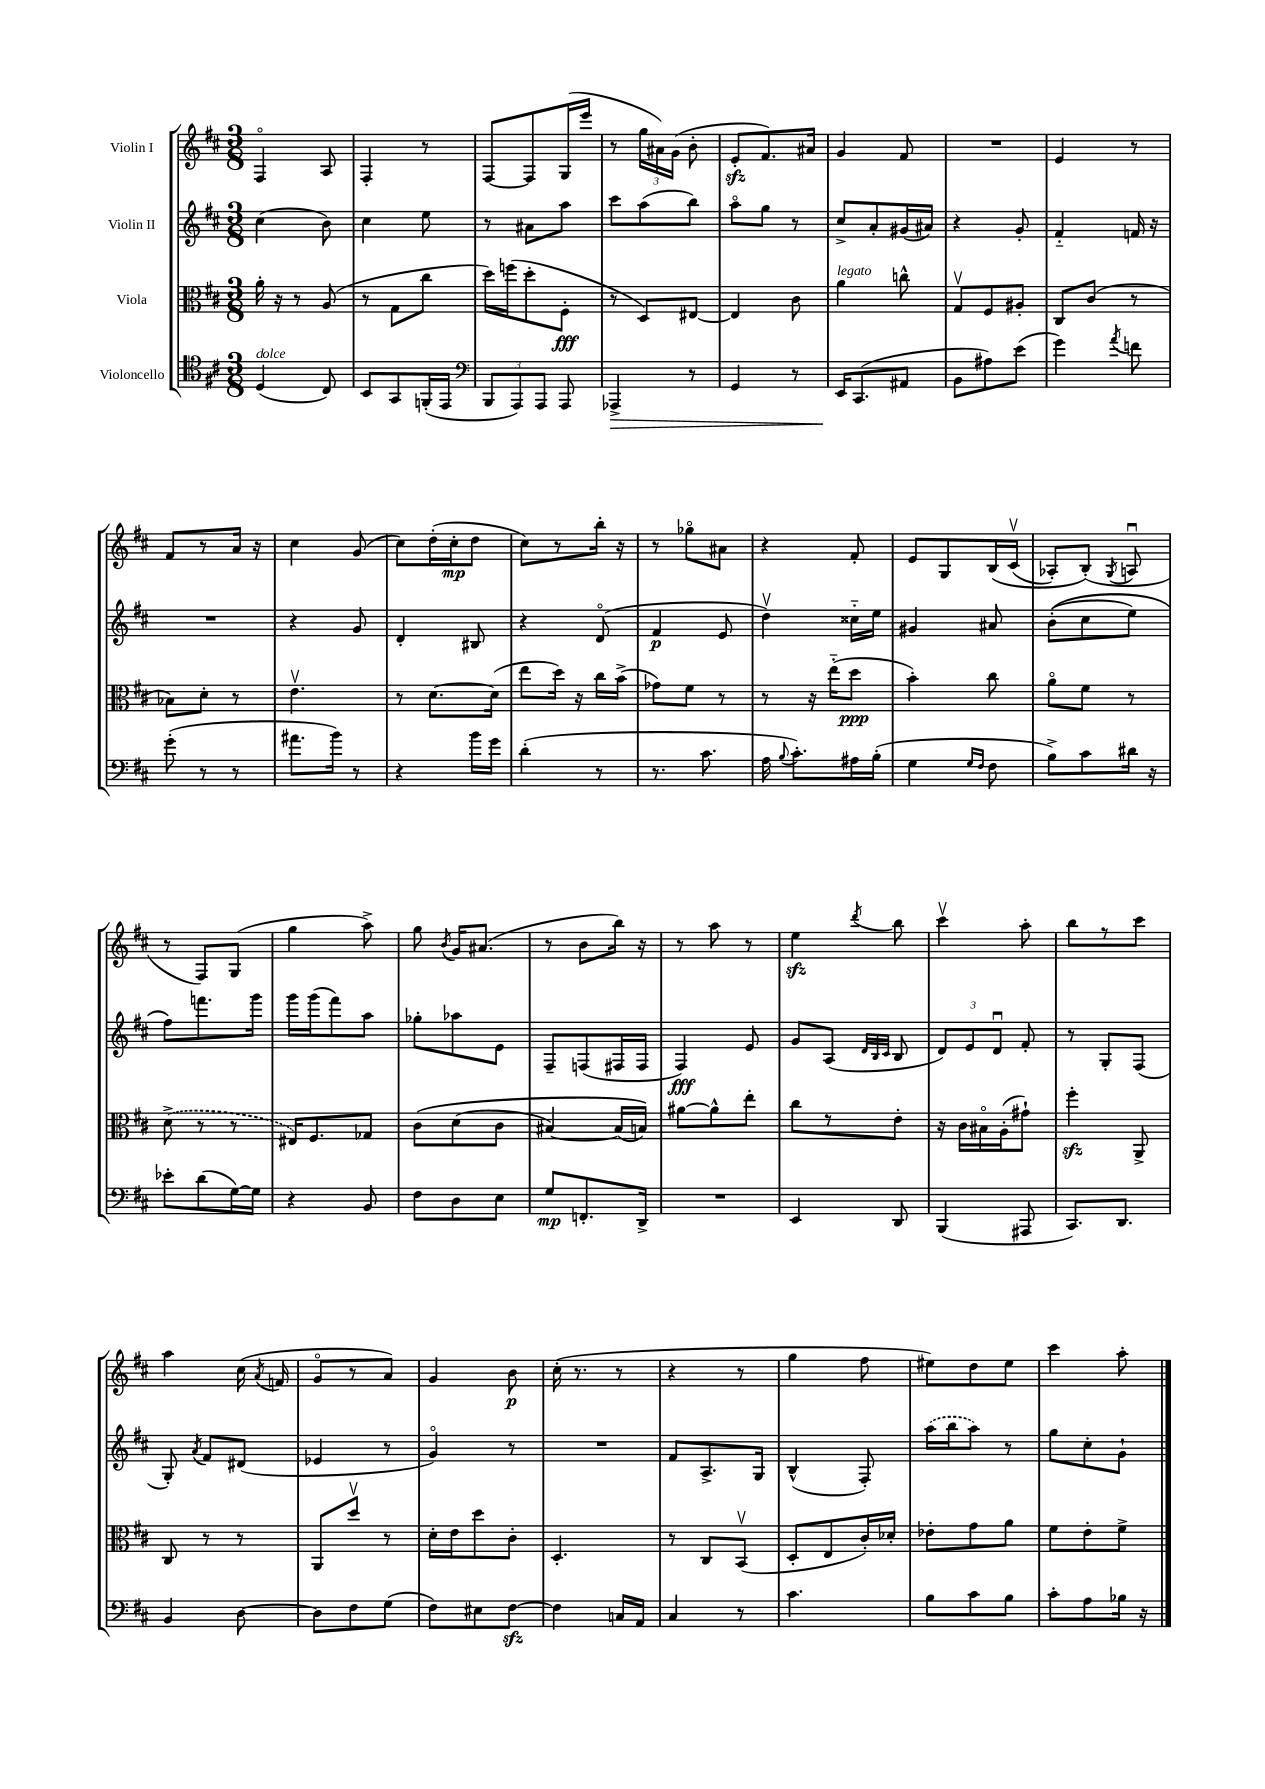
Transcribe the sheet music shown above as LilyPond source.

<<
\new StaffGroup <<
\new Staff = "s0" \with { instrumentName = "Violin I" } {
    \clef treble \key d \major \numericTimeSignature \time 3/8
    \autoBeamOff fis4\flageolet a8 |
    fis4-. r8 |
    fis8[~ fis8 g16( e'''16] |
    r8 \tuplet 3/2 { g''16[ ais'16) g'16]( } b'8-. |
    e'8[-.\sfz fis'8.) ais'16] |
    g'4 fis'8 |
    R4. |
    e'4 r8 |
    fis'8[ r8 a'16] r16 |
    cis''4 g'8( |
    cis''8[) d''16-.( cis''16-.\mp d''8] |
    cis''8[) r8 b''16]-. r16 |
    r8 ges''8[\flageolet ais'8] |
    r4 fis'8-. |
    e'8[ g8 b16\( cis'16]\upbow( |
    aes8[-.) b8]-.(\) \acciaccatura { g8 } a8\downbow |
    r8 fis8[) g8]( |
    g''4 a''8->) |
    g''8 \acciaccatura { b'8 } g'16[ ais'8.]( |
    r8 b'8[ b''16]) r16 |
    r8 a''8 r8 |
    e''4\sfz \acciaccatura { d'''8 } b''8 |
    cis'''4\upbow a''8-. |
    b''8[ r8 cis'''8] |
    a''4 cis''16( \acciaccatura { a'8 } f'16 |
    g'8[\flageolet r8 a'8]) |
    g'4 b'8\p |
    cis''16-.( r8. r8 |
    r4 r8 |
    g''4 fis''8 |
    eis''8[) d''8 eis''8] |
    cis'''4 a''8-. \bar "|." |
}
\new Staff = "s1" \with { instrumentName = "Violin II" } {
    \clef treble \key d \major \numericTimeSignature \time 3/8
    \autoBeamOff cis''4( b'8) |
    cis''4 e''8 |
    r8 ais'8[ a''8] |
    cis'''8[ a''8( b''8]) |
    a''8[\flageolet g''8] r8 |
    cis''8[-> a'8-. gis'16( ais'16]) |
    r4 g'8-. |
    fis'4-_ f'16 r16 |
    R4. |
    r4 g'8 |
    d'4-. bis8 |
    r4 d'8\flageolet( |
    fis'4\p e'8 |
    d''4\upbow) cisis''16[-_ e''16] |
    gis'4 ais'8 |
    b'8[-.(\( cis''8 e''8]) |
    fis''8[\) f'''8. g'''16] |
    g'''16[ g'''16( fis'''8) a''8] |
    ges''8[-. aes''8 e'8] |
    fis8[-- f8( fis16 fis16] |
    fis4\fff) e'8 |
    g'8[ a8]( \grace { d'32[ b32 cis'32] } b8 |
    \tuplet 3/2 { d'8[) e'8 d'8]\downbow } fis'8-. |
    r8 g8[-. fis8]( |
    g8-.) \acciaccatura { a'8 } fis'8[ dis'8]( |
    ees'4 r8 |
    g'4\flageolet) r8 |
    R4. |
    fis'8[ a8.-> g16] |
    b4-^( fis8-.) |
    \once \slurDashed a''16[( b''16 a''8]) r8 |
    g''8[ cis''8-. g'8]-! \bar "|." |
}
\new Staff = "s2" \with { instrumentName = "Viola" } {
    \clef alto \key d \major \numericTimeSignature \time 3/8
    \autoBeamOff a'16-. r16 r8 a8( |
    r8 g8[ cis''8] |
    d''16[) f''16( d''8-. fis8]-.\fff |
    r8 d8[) eis8]~ |
    eis4 cis'8 |
    a'4^\markup { \italic "legato" } c''8-^ |
    g8[\upbow fis8 ais8]-. |
    cis8[ cis'8]( r8 |
    bes8[) d'8]-. r8 |
    e'4.\upbow |
    r8 d'8.[~ d'16]( |
    e''8[ d''16]) r16 cis''16[ b'16]->( |
    ges'8[) fis'8] r8 |
    r8 r16 e''16[-_( d''8]\ppp |
    b'4-.) cis''8 |
    a'8[\flageolet fis'8] r8 |
    \once \slurDashed d'8->( r8 r8 |
    eis16[) fis8. ges8] |
    cis'8[\( d'8( cis'8] |
    bis4~) bis16[( b16])\) |
    ais'8[~ ais'8-^ e''8]-. |
    cis''8[ r8 e'8]-. |
    r16 cis'16[ bis16\flageolet a16-.( gis'8]-!) |
    fis''4-.\sfz a,8-> |
    cis8 r8 r8 |
    a,8[ d''8]\upbow r8 |
    d'16[-. e'16 d''8 cis'8]-. |
    d4.-. |
    r8 cis8[ b,8]\upbow( |
    d8[-. e8 cis'16-.) des'16]-. |
    ees'8[-. g'8 a'8] |
    fis'8[ e'8-. fis'8]-> \bar "|." |
}
\new Staff = "s3" \with { instrumentName = "Violoncello" } {
    \clef tenor \key d \major \numericTimeSignature \time 3/8
    \autoBeamOff d4^\markup { \italic "dolce" }( cis8) |
    b,8[ g,8 f,16-.( e,16] |
    \clef bass \tuplet 3/2 { b,,8[ a,,8) a,,8] } a,,8 |
    aes,,4->\> r8 |
    g,4 r8 |
    e,16[\! cis,8.( ais,8] |
    b,8[ ais8) e'8]( |
    g'4) \acciaccatura { a'8 } f'8 |
    g'8-.( r8 r8 |
    ais'8.[ b'16]) r8 |
    r4 b'16[ g'16] |
    d'4-.( r8 |
    r8. cis'8. |
    a16 \appoggiatura { b8 } cis'8.[-.) ais16 b16]-.( |
    g4 \grace { g16[ fis16] } fis8 |
    b8[->) cis'8 dis'16] r16 |
    ees'8[-. d'8( g16~) g16] |
    r4 b,8 |
    fis8[ d8 e8] |
    g8[\mp f,8.-. d,16]-> |
    R4. |
    e,4 d,8 |
    b,,4( ais,,8 |
    cis,8.[) d,8.] |
    b,4 d8~ |
    d8[ fis8 g8]( |
    fis8[) eis8 fis8]~\sfz |
    fis4 c16[ a,16] |
    cis4 r8 |
    cis'4. |
    b8[ cis'8 b8] |
    cis'8[-. a8 bes16] r16 \bar "|." |
}
>>
>>
\layout { \context { \Score \remove "Bar_number_engraver" } }
